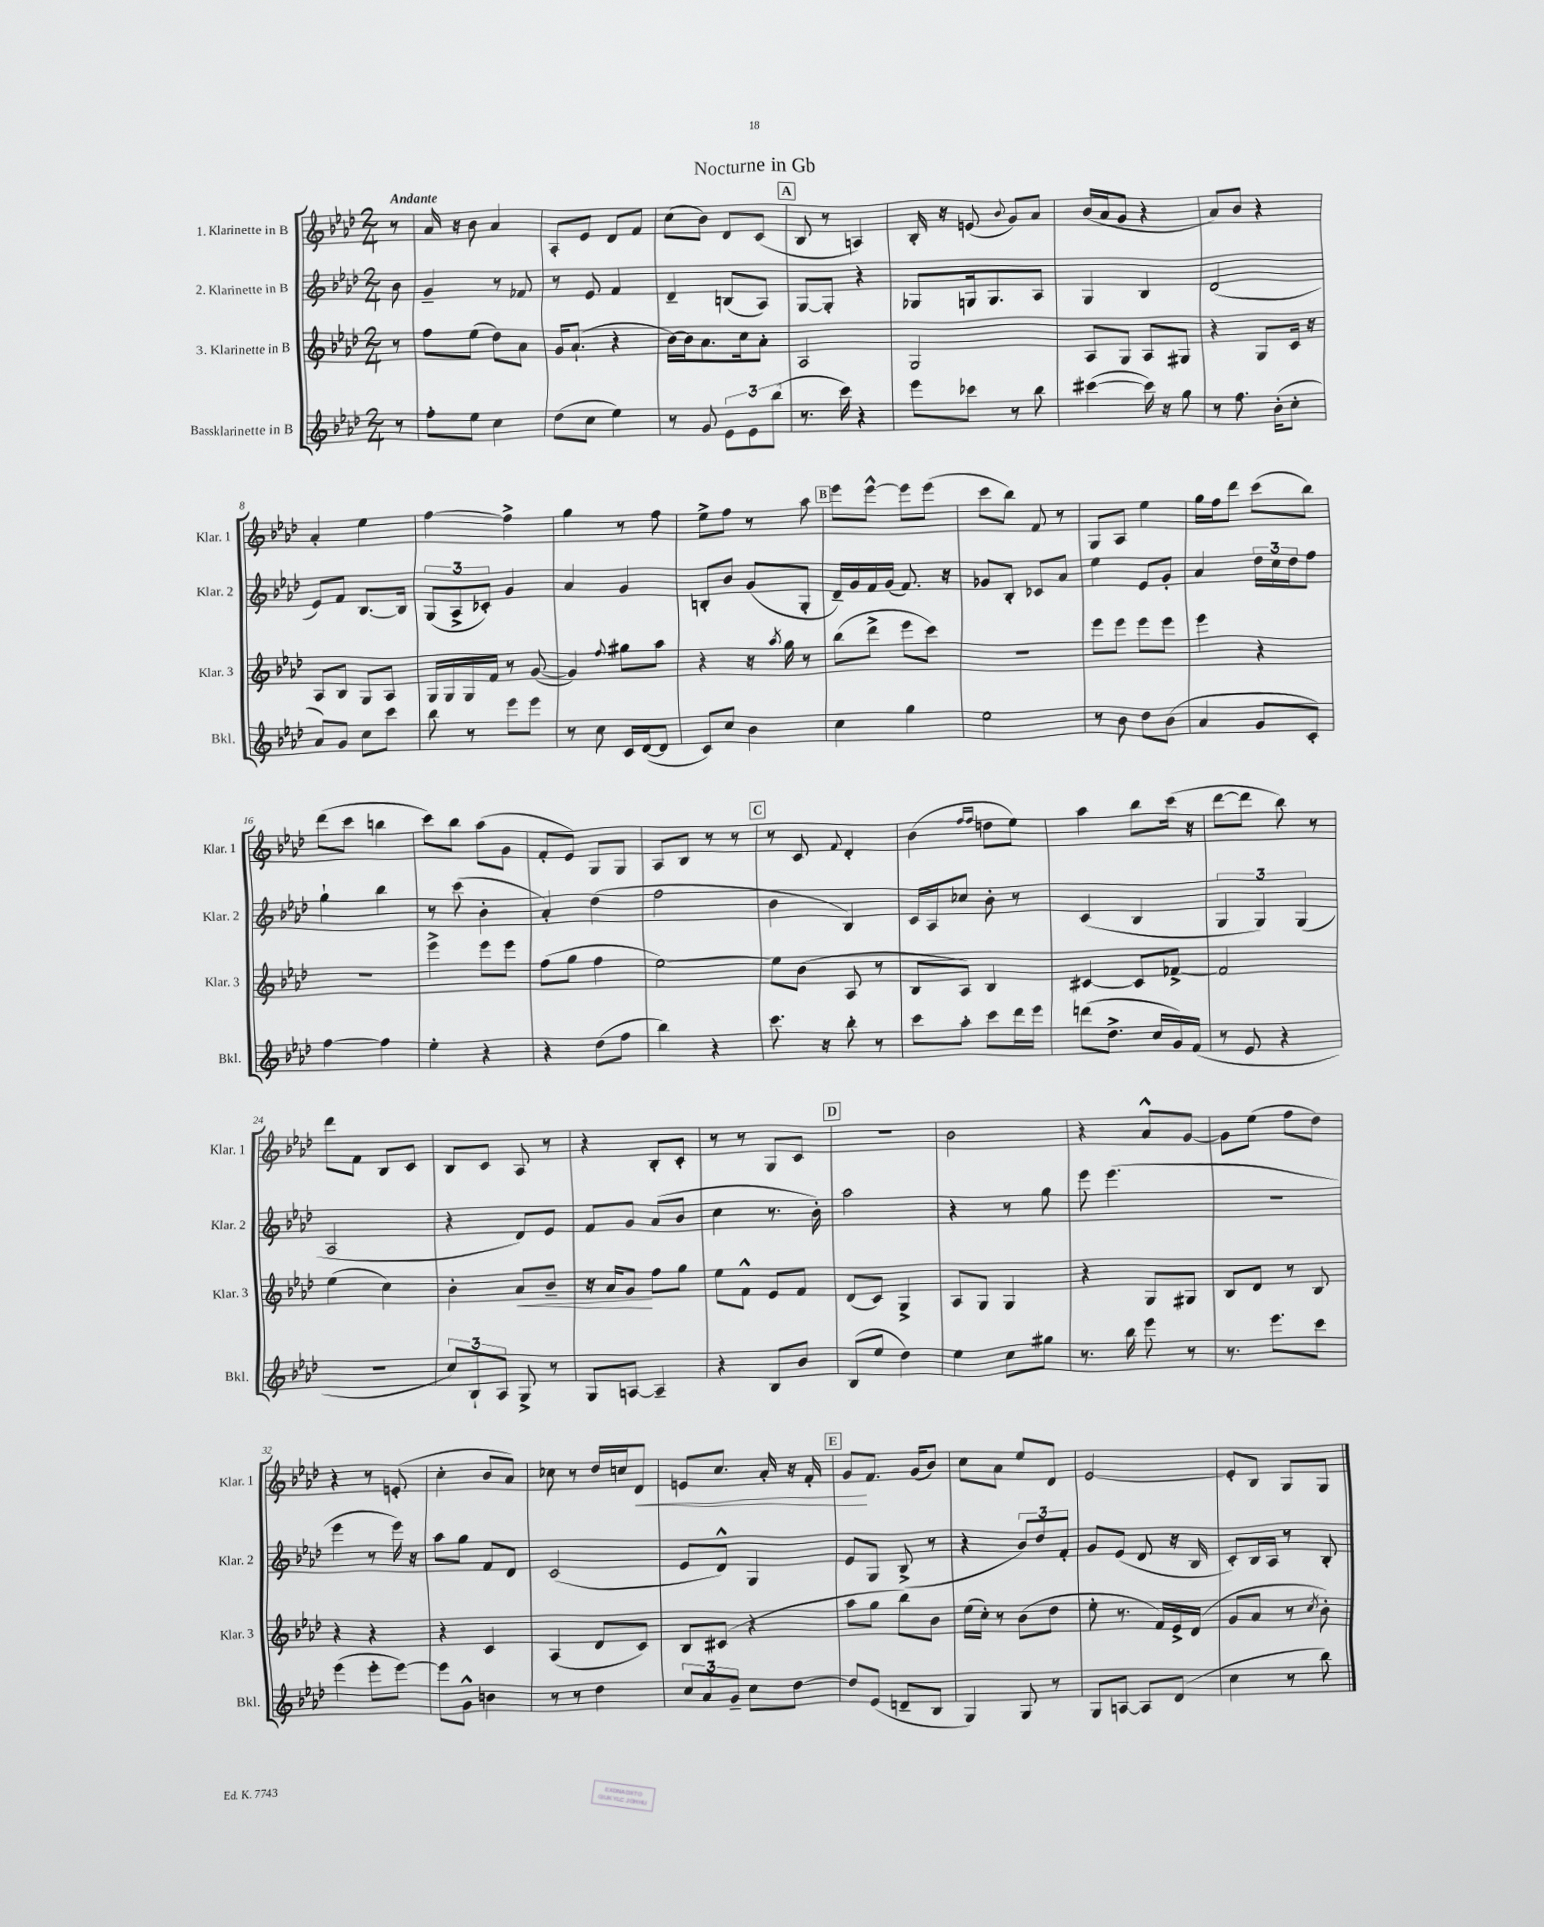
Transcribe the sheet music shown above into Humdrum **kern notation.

**kern	**kern	**dynam	**kern	**kern	**dynam
*part4	*part3	*part3	*part2	*part1	*part1
*staff4	*staff3	*staff3	*staff2	*staff1	*staff1
*I"Bassklarinette in B	*I"3. Klarinette in B	*	*I"2. Klarinette in B	*I"1. Klarinette in B	*
*I'Bkl.	*I'Klar. 3	*	*I'Klar. 2	*I'Klar. 1	*
*clefG2	*clefG2	*	*clefG2	*clefG2	*
*k[b-e-a-d-]	*k[b-e-a-d-]	*	*k[b-e-a-d-]	*k[b-e-a-d-]	*
*M2/4	*M2/4	*	*M2/4	*M2/4	*
=	=	=	=	=	=
!	!	!	!	!LO:TX:a:B:t=Andante	!
8r	8r	.	8b-\	8r	.
=1	=1	=1	=1	=1	=1
8ff'\L	8ff\L	.	4g~/	16a-/	.
.	.	.	.	16r	.
8ee-\J	(8ee-\J	.	.	8b-\	.
4cc\	8dd-\L)	.	8r	4a-/	.
.	8a-\J	.	8f-X/	.	.
=2	=2	=2	=2	=2	=2
(8dd-\L	16g/KL	.	8r	8A-'/L	.
.	(8.a-`/J	.	.	.	.
8cc\J	.	.	8e-/	8e-/J	.
4ee-\)	4r	.	4f/	8d-/L	.
.	.	.	.	8f/J	.
=3	=3	=3	=3	=3	=3
8r	[16b-\LL)	.	4d-~/	(8cc\L	.
.	16b-\J]	.	.	.	.
8g/	8.a-\	.	.	8b-\J)	.
12e-\L	.	.	(8Bn/L	8d-/L	.
.	16cc\k	.	.	.	.
12e-\	.	.	.	.	.
.	8a-'\J	.	8A-/J)	(8c/J	.
(12bb-\J	.	.	.	.	.
!!LO:REH:place=s1:t=A
=4	=4	=4	=4	=4	=4
8.r	2A-/	.	[8G/L	8B-/	.
.	.	.	8G'/J]	8r	.
16ccc\)	.	.	.	.	.
4r	.	.	4r	4An/)	.
=5	=5	=5	=5	=5	=5
8eee-\L	2G/	.	8G-X/L	16B-'/	.
.	.	.	.	16r	.
8ccc-X\J	.	.	16Gn/k	(8en/	.
.	.	.	8.G/	.	.
.	.	.	.	8qqb-/	.
8r	.	.	.	8g/L)	.
8bb-\	.	.	8A-/J	8a-/J	.
=6	=6	=6	=6	=6	=6
([4ccc#X\	8A-/L	.	4G/	(16b-/LL	.
.	.	.	.	16a-/J	.
.	8G/J	.	.	8g/J	.
16ccc#\])	8A-/L	.	4B-/	4r	.
16r	.	.	.	.	.
8gg\	8G#X/J	.	.	.	.
=7	=7	=7	=7	=7	=7
8r	4r	.	(2d-/	8a-/L)	.
8.ff\	.	.	.	8b-/J	.
.	8G/L	.	.	4r	.
(16b-'\KL	.	.	.	.	.
8cc'\J	16c/Jk	.	.	.	.
.	16r	.	.	.	.
!!LO:LB:g=z
=8	=8	=8	=8	=8	=8
8a-/L)	8A-/L	.	8e-/L)	4a-'/	.
8g/J	8B-/J	.	8f/J	.	.
8cc\L	8G/L	.	[8.B-/L	4ee-\	.
8ccc\J	8A-/J	.	.	.	.
.	.	.	16B-/Jk]	.	.
=9	=9	=9	=9	=9	=9
8bb-\	16G/LL	.	(12G/L	[4ff\	.
.	16G/	.	.	.	.
.	.	.	12A-^/	.	.
8r	16G/	.	.	.	.
.	.	.	12c-X'/J)	.	.
.	16f/JJ	.	.	.	.
8eee-\L	8r	.	4g/	4ff^\]	.
8eee-\J	([8g/	.	.	.	.
=10	=10	=10	=10	=10	=10
8r	4g/])	.	4a-/	4gg\	.
8cc\	.	.	.	.	.
.	8qqff/	.	.	.	.
16c/LL	8gg#X\L	.	4g/	8r	.
([16d-/J	.	.	.	.	.
8d-/J]	8aa-\J	.	.	8ff\	.
=11	=11	=11	=11	=11	=11
8c/L)	4r	.	8Bn'/L	8ee-^\L	.
8cc/J	.	.	8b-/J	8ff\J	.
4b-\	16r	.	(8g/L	8r	.
.	8qaa-/	.	.	.	.
.	16gg\	.	.	.	.
.	8r	.	8G'/J	8aa-\	.
!!LO:REH:place=s1:t=B
=12	=12	=12	=12	=12	=12
4cc\	(8bb-\L	.	16d-~/LL)	8eee-\L	.
.	.	.	16g/	.	.
.	8ddd-^\J	.	16f/	[8eee-^^\J	.
.	.	.	(16g/JJ	.	.
4gg\	8eee-\L	.	8.f/)	8eee-\L]	.
.	8ccc\J)	.	.	(8eee-\J	.
.	.	.	16r	.	.
=13	=13	=13	=13	=13	=13
2ee-\	2r	.	8g-X/L	8ccc\L	.
.	.	.	8B-'/J	8bb-\J)	.
.	.	.	8c-X/L	8f/	.
.	.	.	8a-/J	8r	.
=14	=14	=14	=14	=14	=14
8r	8eee-\L	.	4ee-\	8G/L	.
8b-\	8eee-\J	.	.	8A-/J	.
8dd-\L	8eee-\L	.	8e-/L	4ee-\	.
(8b-\J	8eee-\J	.	8g'/J	.	.
=15	=15	=15	=15	=15	=15
4a-/	4eee-\	.	4a-/	16gg\LL	.
.	.	.	.	16ff\J	.
.	.	.	.	8ddd-\J	.
8g/L	4r	.	24dd-\LL	(8ccc\L	.
.	.	.	24cc\	.	.
.	.	.	24dd-\J	.	.
8c'/J)	.	.	8ff\J	8bb-\J)	.
!!LO:LB:g=z
=16	=16	=16	=16	=16	=16
[4ff\	2r	.	4gg`\	(8ddd-\L	.
.	.	.	.	8ccc\J	.
4ff\]	.	.	4bb-\	4bbn\	.
=17	=17	=17	=17	=17	=17
4ee-'\	4eee-^\	.	8r	8ccc\L)	.
.	.	.	(8ccc\	8bb-\J	.
4r	8eee-\L	.	4b-'\	(8aa-\L	.
.	8eee-\J	.	.	8g\J	.
=18	=18	=18	=18	=18	=18
4r	(8ff\L	.	4a-'/)	8f'/L	.
.	8gg\J	.	.	8e-/J)	.
(8dd-\L	4ff\	.	(4dd-\	8G/L	.
8ff\J	.	.	.	8G/J	.
=19	=19	=19	=19	=19	=19
4bb-\)	[2ee-\)	.	2ff\	8A-/L	.
.	.	.	.	8B-/J	.
4r	.	.	.	8r	.
.	.	.	.	8r	.
!!LO:REH:place=s1:t=C
=20	=20	=20	=20	=20	=20
8.ccc\	8ee-\L]	.	4b-\	8r	.
.	(8b-\J	.	.	8c/	.
16r	.	.	.	.	.
.	.	.	.	8qqf/	.
8bb-'\	8A-/	.	4B-/)	4d-'/	.
8r	8r	.	.	.	.
=21	=21	=21	=21	=21	=21
8ccc\L	8B-/L	.	16c/LL	(4b-\	.
.	.	.	16A-/J	.	.
8aa-'\J	8A-/J)	.	8cc-X/J	.	.
.	.	.	.	16qqff/LL	.
.	.	.	.	16qqff/JJ	.
8ccc\L	4B-/	.	8b-'\	8ddn\L	.
16ddd-\L	.	.	8r	8ee-\J)	.
16eee-\JJ	.	.	.	.	.
=22	=22	=22	=22	=22	=22
(8dddn\L	[4c#X/	.	(4c/	4aa-\	.
8.dd-^\J	.	.	.	.	.
.	8c#/L]	.	4B-/	8bb-\L	.
16cc/LL	.	.	.	.	.
16g/)	[8f-X^/J	.	.	(16ccc\Jk	.
(16f/JJ	.	.	.	16r	.
=23	=23	=23	=23	=23	=23
8r	2f-/]	.	6G/	[8ddd-\L	.
8e-/	.	.	.	8ddd-\J]	.
.	.	.	6G/)	.	.
4r	.	.	.	8bb-\)	.
.	.	.	(6G/	.	.
.	.	.	.	8r	.
!!LO:LB:g=z
=24	=24	=24	=24	=24	=24
2r	(4ee-\	.	2A-/	8ddd-\L	.
.	.	.	.	8f\J	.
.	4cc\)	.	.	8B-/L	.
.	.	.	.	8c/J	.
=25	=25	=25	=25	=25	=25
12cc/L)	4b-'\	.	4r	8B-/L	.
12B-`/	.	.	.	.	.
.	.	.	.	8c/J	.
12A-/J	.	.	.	.	.
!	!	!LO:HP:b	!	!	!
8G^/	8a-/L	<	8d-/L)	8A-/	.
8r	8b-~/J	.	8e-/J	8r	.
=26	=26	=26	=26	=26	=26
8G/L	16r	.	8f/L	4r	.
.	16a-/KL	.	.	.	.
[8An/J	8g/J	.	8g/J	.	.
4A~/]	8ff\L	[	(8a-/L	8B-'/L	.
.	8gg\J	.	8b-/J	8c'/J	.
=27	=27	=27	=27	=27	=27
4r	8ee-\L	.	4cc\	8r	.
.	8f^^\J	.	.	8r	.
8B-/L	8e-/L	.	8.r	8G/L	.
8b-/J	8f/J	.	.	8c/J	.
.	.	.	16b-'\)	.	.
!!LO:REH:place=s1:t=D
=28	=28	=28	=28	=28	=28
(8B-/L	(8d-/L	.	2aa-\	2r	.
8ee-/J	8c/J)	.	.	.	.
4dd-\)	4G^/	.	.	.	.
=29	=29	=29	=29	=29	=29
4ee-\	8A-/L	.	4r	2b-\	.
.	8G/J	.	.	.	.
8cc\L	4G/	.	8r	.	.
8gg#X\J	.	.	8gg\	.	.
=30	=30	=30	=30	=30	=30
8.r	4r	.	8eee-\	4r	.
.	.	.	(4.eee-\	.	.
16bb-\	.	.	.	.	.
8eee-\	8G/L	.	.	8a-^^/L	.
8r	8G#X/J	.	.	[8g/J	.
=31	=31	=31	=31	=31	=31
8.r	8B-/L	.	2r	8g\L]	.
.	8d-/J	.	.	(8ee-\J	.
8.eee-\L	.	.	.	.	.
.	8r	.	.	8ff\L	.
8ccc\J	8B-/	.	.	8dd-\J)	.
!!LO:LB:g=z
=32	=32	=32	=32	=32	=32
(4eee-\	4r	.	4eee-\	4r	.
8eee-'\L	4r	.	8r	8r	.
[8eee-\J)	.	.	16eee-\)	(8en'/	.
.	.	.	16r	.	.
=33	=33	=33	=33	=33	=33
8eee-\L]	4r	.	8aa-\L	4cc'\	.
8g^^\J	.	.	8gg\J	.	.
4bn\	4c/	.	8f/L	8b-/L	.
.	.	.	8d-/J	8a-/J)	.
=34	=34	=34	=34	=34	=34
8r	(4A-/	.	(2c/	8cc-X\	.
8r	.	.	.	8r	.
4dd-\	8d-/L	.	.	16dd-/LL	.
.	.	.	.	16ccn/J	.
!	!	!	!	!	!LO:HP:b
.	8c/J)	.	.	8d-/J	<
=35	=35	=35	=35	=35	=35
12cc/L	8B-/L	.	8e-/L	8en/L	.
12a-/	.	.	.	.	.
.	(8c#X/J	.	8d-^^/J)	8.cc/J	.
12g~/J	.	.	.	.	.
8cc\L	4r	.	4G/	.	.
.	.	.	.	16a-'/	.
[8dd-\J	.	.	.	16r	.
.	.	.	.	16f'/	.
!!LO:REH:place=s1:t=E
=36	=36	=36	=36	=36	=36
8dd-/L]	8aa-\L	.	8e-/L	8g/L	.
(8e-/J	8gg\J	.	8G/J	8.f/J	[
8dn~/L	8bb-\L)	.	(8B-^/	.	.
.	.	.	.	(16g/KL	.
8B-/J	8b-\J	.	8r	8b-/J)	.
=37	=37	=37	=37	=37	=37
4G/)	(16ee-\LL	.	4r	8cc\L	.
.	16cc'\JJ)	.	.	.	.
.	8r	.	.	8a-\J	.
8G/	(8b-\L	.	12b-/L)	8ee-/L	.
.	.	.	12dd-/	.	.
8r	8dd-\J	.	.	8d-/J	.
.	.	.	12f'/J	.	.
=38	=38	=38	=38	=38	=38
8G/L	8ee-'\	.	8g/L	[2e-/	.
[8An/J	8.r	.	(8e-/J	.	.
8A/L]	.	.	8d-/	.	.
.	16f/LL)	.	.	.	.
(8d-/J	16e-^/	.	16r	.	.
.	(16d-/JJ	.	16B-/	.	.
=39	=39	=39	=39	=39	=39
4cc\	8g/L	.	8c'/L)	8e-'/L]	.
.	8a-/J	.	16B-/L	8B-/J	.
.	.	.	16A-/JJ	.	.
8r	8r	.	8r	8G/L	.
.	8qcc/	.	.	.	.
8bb-\)	8b-'\)	.	8B-'/	8G/J	.
==	==	==	==	==	==
*-	*-	*-	*-	*-	*-
